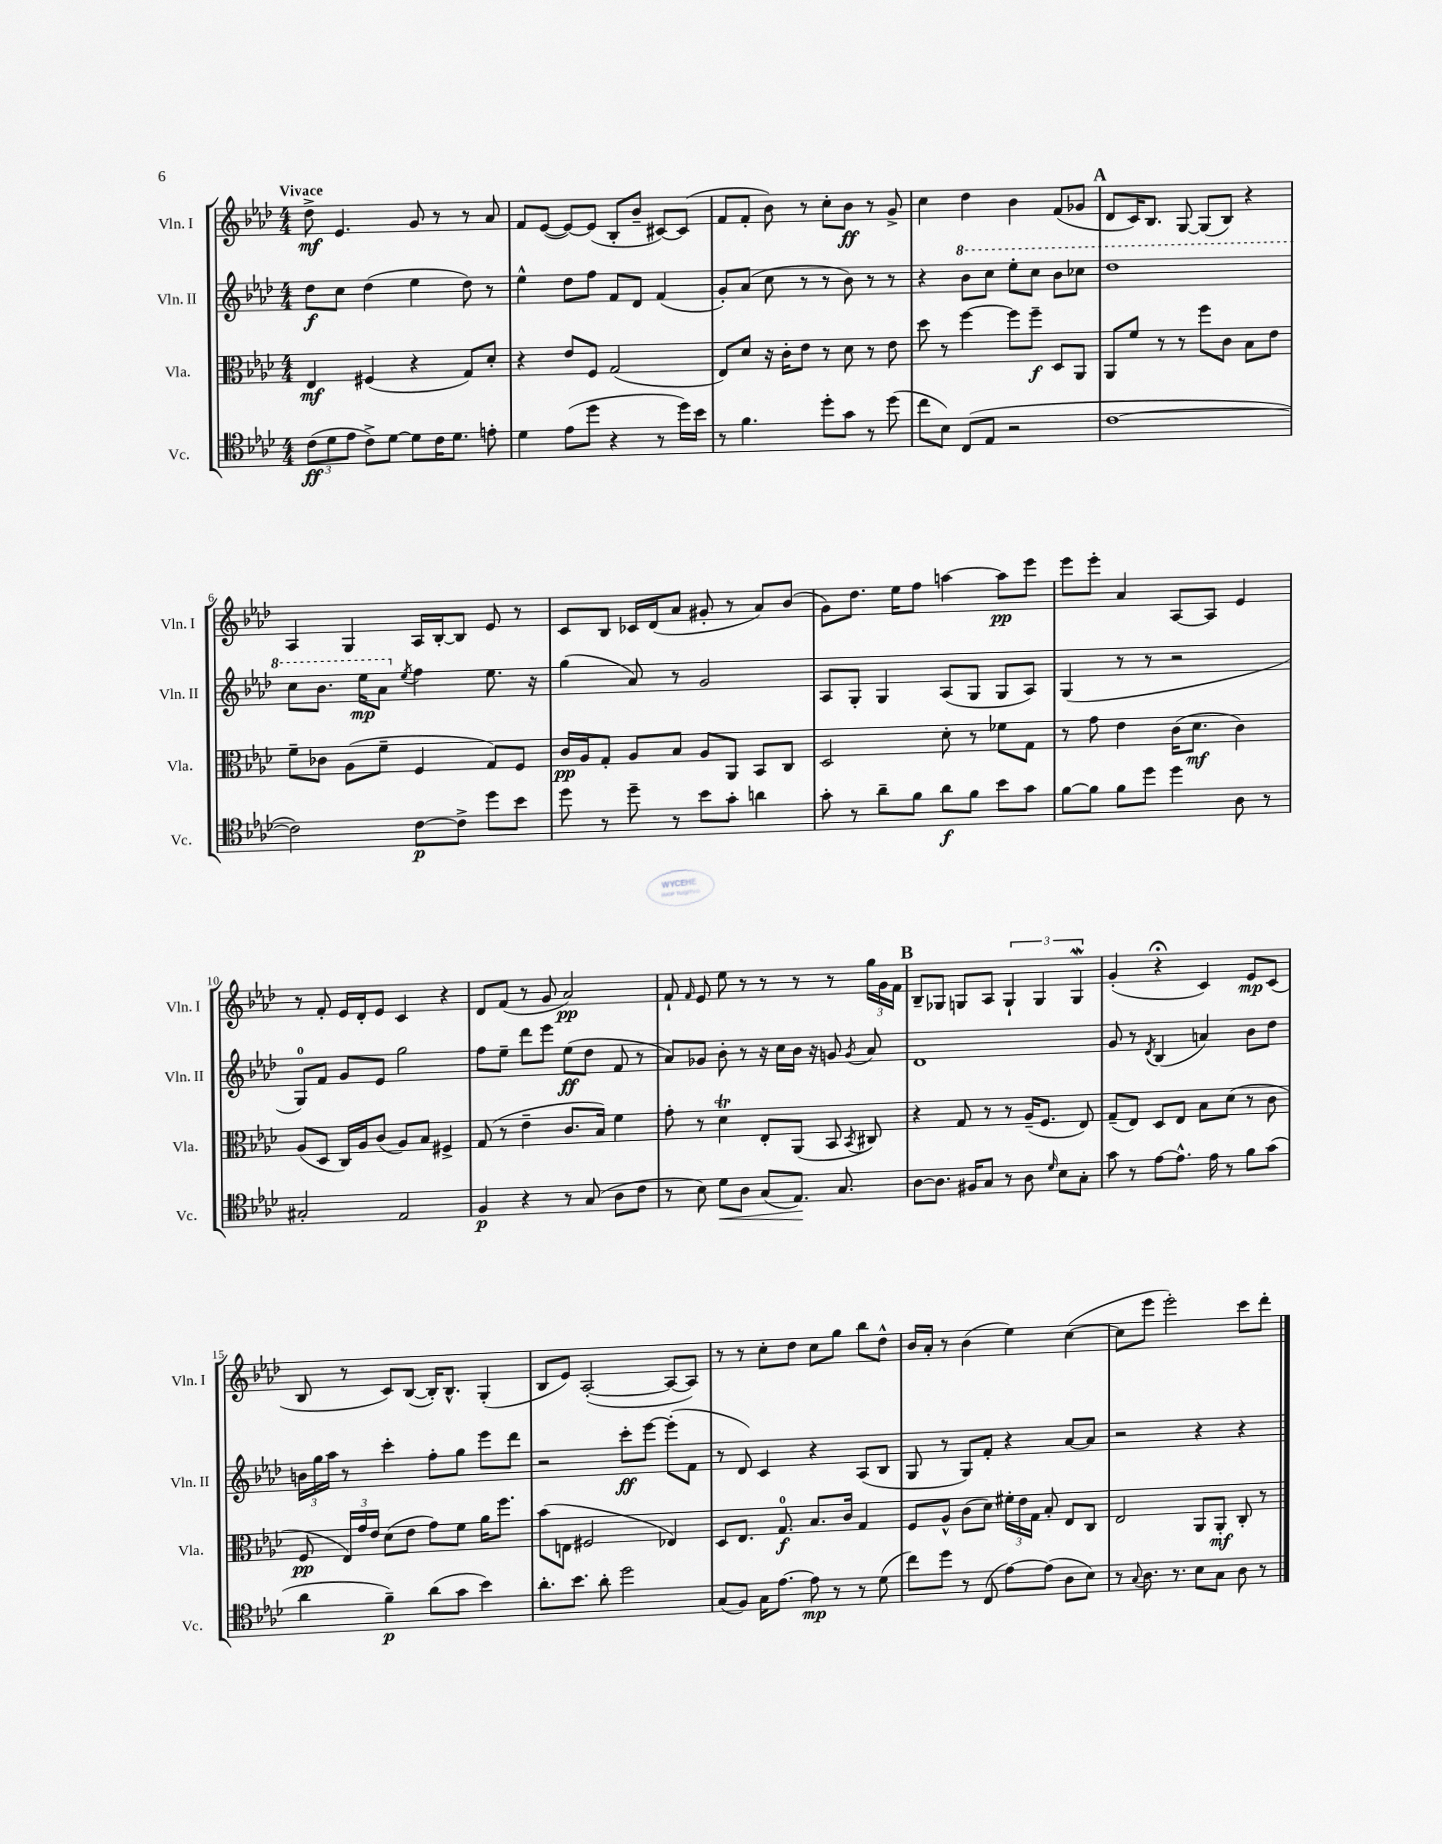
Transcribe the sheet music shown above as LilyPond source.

<<
\new StaffGroup <<
\new Staff = "s0" \with { instrumentName = "Vln. I" shortInstrumentName = "Vln. I" } {
    \clef treble \key aes \major \numericTimeSignature \time 4/4 \tempo "Vivace"
    \autoBeamOff des''8->\mf ees'4. g'8 r8 r8 aes'8 |
    f'8[ ees'8]~( ees'8[~) ees'8]( bes8[-. bes'8]-- cis'8[~) cis'8]( |
    f'8[ f'8]-. bes'8) r8 c''8[-. bes'8]\ff r8 g'8-> |
    c''4 des''4 bes'4 f'8[( ges'8] |
    \mark \markup { \bold "A" } des'8[ c'16) bes8.] g8~ g8[( bes8]) r4 |
    aes4 g4 aes16[ bes16~-. bes8] ees'8 r8 |
    c'8[ bes8] ces'16[ des'16( aes'8] gis'8-. r8 aes'8[) bes'8]( |
    g'8[) des''8.] ees''16[ f''8] a''4~ a''8[\pp ees'''8] |
    ees'''8[ ees'''8]-. aes'4 aes8[~ aes8] ees'4 |
    r8 f'8-. ees'16[ des'16-. ees'8] c'4 r4 |
    des'8[ f'8]( r8 g'8 aes'2\pp) |
    f'8-! \grace { f'16 } ees'8 ees''8 r8 r8 r8 r8 \tuplet 3/2 { g''16[ g'16 f'16] } |
    \mark \markup { \bold "B" } bes8[-- ges8] g8[ aes8] \tuplet 3/2 { g4-! g4 g4\mordent } |
    g'4-.( r4\fermata c'4) ees'8[\mp c'8]( |
    bes8 r8 c'8[) bes8]~( bes16[-.) bes8.]-^ g4-.( |
    bes8[ ees'8]) aes2~-.( aes8[~ aes8]) |
    r8 r8 c''8[-. des''8] c''8[ g''8] bes''8[ des''8]-^ |
    bes'16[ aes'16]-. r8 bes'4( ees''4) c''4~( |
    c''8[ ees'''8] ees'''2-.) c'''8[ des'''8]-. \bar "|." |
}
\new Staff = "s1" \with { instrumentName = "Vln. II" shortInstrumentName = "Vln. II" } {
    \clef treble \key aes \major \numericTimeSignature \time 4/4
    \autoBeamOff des''8[\f c''8] des''4( ees''4 des''8) r8 |
    ees''4-^ des''8[ f''8] f'8[ des'8] f'4( |
    g'8[-.) aes'8]( c''8 r8 r8 bes'8) r8 r8 |
    r4 \ottava #1 bes''8[ c'''8] ees'''8[-. c'''8] bes''8[ ces'''8] |
    \mark \markup { \bold "A" } des'''1 |
    c'''8[ bes''8.] ees'''16[\mp aes''8] \ottava #0 \acciaccatura { ees''8 } f''4 ees''8. r16 |
    g''4( aes'8) r8 g'2 |
    aes8[ g8]-. g4 aes8[( g8] g8[ aes8]) |
    g4( r8 r8 r2 |
    g8[-0) f'8] g'8[ ees'8] g''2 |
    f''8[ ees''8]-- des'''8[ ees'''8] ees''8[\ff( des''8] f'8 r8 |
    aes'8[) ges'8] bes'8-. r8 r16 c''16[ bes'16] r16 g'8 \acciaccatura { g'8 } aes'8 |
    \mark \markup { \bold "B" } des'1 |
    g'8 r8 \acciaccatura { des'8 } bes4( a'4) bes'8[ des''8] |
    \tuplet 3/2 { b'16[ g''16 aes''16] } r8 c'''4-. f''8[-. g''8] ees'''8[ des'''8] |
    r2 c'''8[-.\ff ees'''8]~ ees'''8[-.( f'8] |
    r8 des'8) c'4 r4 aes8[( bes8] |
    g8 r8 g8[) f'8]-. r4 aes'8[~ aes'8] |
    r2 r4 r4 \bar "|." |
}
\new Staff = "s2" \with { instrumentName = "Vla." shortInstrumentName = "Vla." } {
    \clef alto \key aes \major \numericTimeSignature \time 4/4
    \autoBeamOff ees4\mf fis4( r4 g8[) des'8]-. |
    r4 ees'8[ f8] g2( |
    ees8[) des'8] r16 c'16[-. ees'8] r8 des'8 r8 ees'8 |
    des''8 r8 f''4~ f''8[ f''8]--\f des8[ aes,8] |
    \mark \markup { \bold "A" } aes,8[ f'8] r8 r8 f''8[ c'8] bes8[ ees'8] |
    f'8[-- ces'8] aes8[( f'8]-- f4 g8[) f8] |
    c'16[\pp aes16 g8]-. aes8[ bes8] aes8[ aes,8] bes,8[ c8] |
    des2 des'8-. r8 fes'8[ g8] |
    r8 g'8 ees'4 c'16[( des'8.]\mf c'4) |
    aes8[( des8] c16[) aes16 c'8]( aes8[) bes8] fis4-> |
    g8( r8 ees'4-- c'8.[ bes16]) f'4 |
    g'8-. r8 des'4\trill ees8[-. aes,8]( bes,8 \acciaccatura { bes,8 } cis8) |
    \mark \markup { \bold "B" } r4 g8 r8 r8 aes16[--( f8.] ees8) |
    g8[--( ees8]) des8[ ees8] bes8[ des'8]( r8 c'8 |
    f8\pp \tuplet 3/2 { ees16[) g'16 ees'16] } des'8[( ees'8] g'8[) f'8] aes'16[ f''8.] |
    bes'8[( e8] fis2 ees4) |
    des8[ ees8.] g8.-0\f bes8.[ c'16] g4 |
    f8[ aes8]-^ c'8[( des'8]) \tuplet 3/2 { fis'16[-. ees'16 g16] } bes8-. ees8[ c8] |
    ees2 aes,8[ aes,8]-.\mf c8-. r8 \bar "|." |
}
\new Staff = "s3" \with { instrumentName = "Vc." shortInstrumentName = "Vc." } {
    \clef tenor \key aes \major \numericTimeSignature \time 4/4
    \autoBeamOff \tuplet 3/2 { c'8[\ff( des'8 ees'8] } c'8[->) des'8]~ des'8[ c'16 des'8.] e'8-. |
    des'4 ees'8[( des''8] r4 r8 des''16[) bes'16] |
    r8 f'4. des''8[-. g'8] r8 des''8( |
    c''8[ bes8]) c8[( ees8] r2 |
    \mark \markup { \bold "A" } c'1~ |
    c'2) c'8[~\p c'8]-> des''8[ bes'8] |
    des''8 r8 des''8-- r8 bes'8[ g'8]-. a'4 |
    g'8-. r8 aes'8[-- f'8] aes'8[\f f'8] bes'8[ g'8] |
    f'8[~ f'8] f'8[ des''8] des''4 aes8 r8 |
    gis2-. ees2 |
    f4\p r4 r8 g8( aes8[ c'8] |
    r8 bes8) des'8[\< aes8] g8[( ees8.]\!) g8. |
    \mark \markup { \bold "B" } aes8[~ aes8.] fis16[ g8] r8 aes8 \grace { des'16 } bes8[ g8]-. |
    g'8 r8 ees'8[~ ees'8.]-^ ees'16 r8 f'8[ g'8]( |
    aes'4 f'4--\p) aes'8[( g'8] bes'4) |
    aes'8.[-. bes'8.] aes'8-. des''2 |
    g8[( f8]) g16[ ees'8.]~ ees'8\mp r8 r8 des'8( |
    c''8[) des''8] r8 c8( ees'8[~) ees'8]( aes8[ bes8]) |
    r8 \appoggiatura { g8 } aes8. r8. bes8[ g8] aes8 r8 \bar "|." |
}
>>
>>
